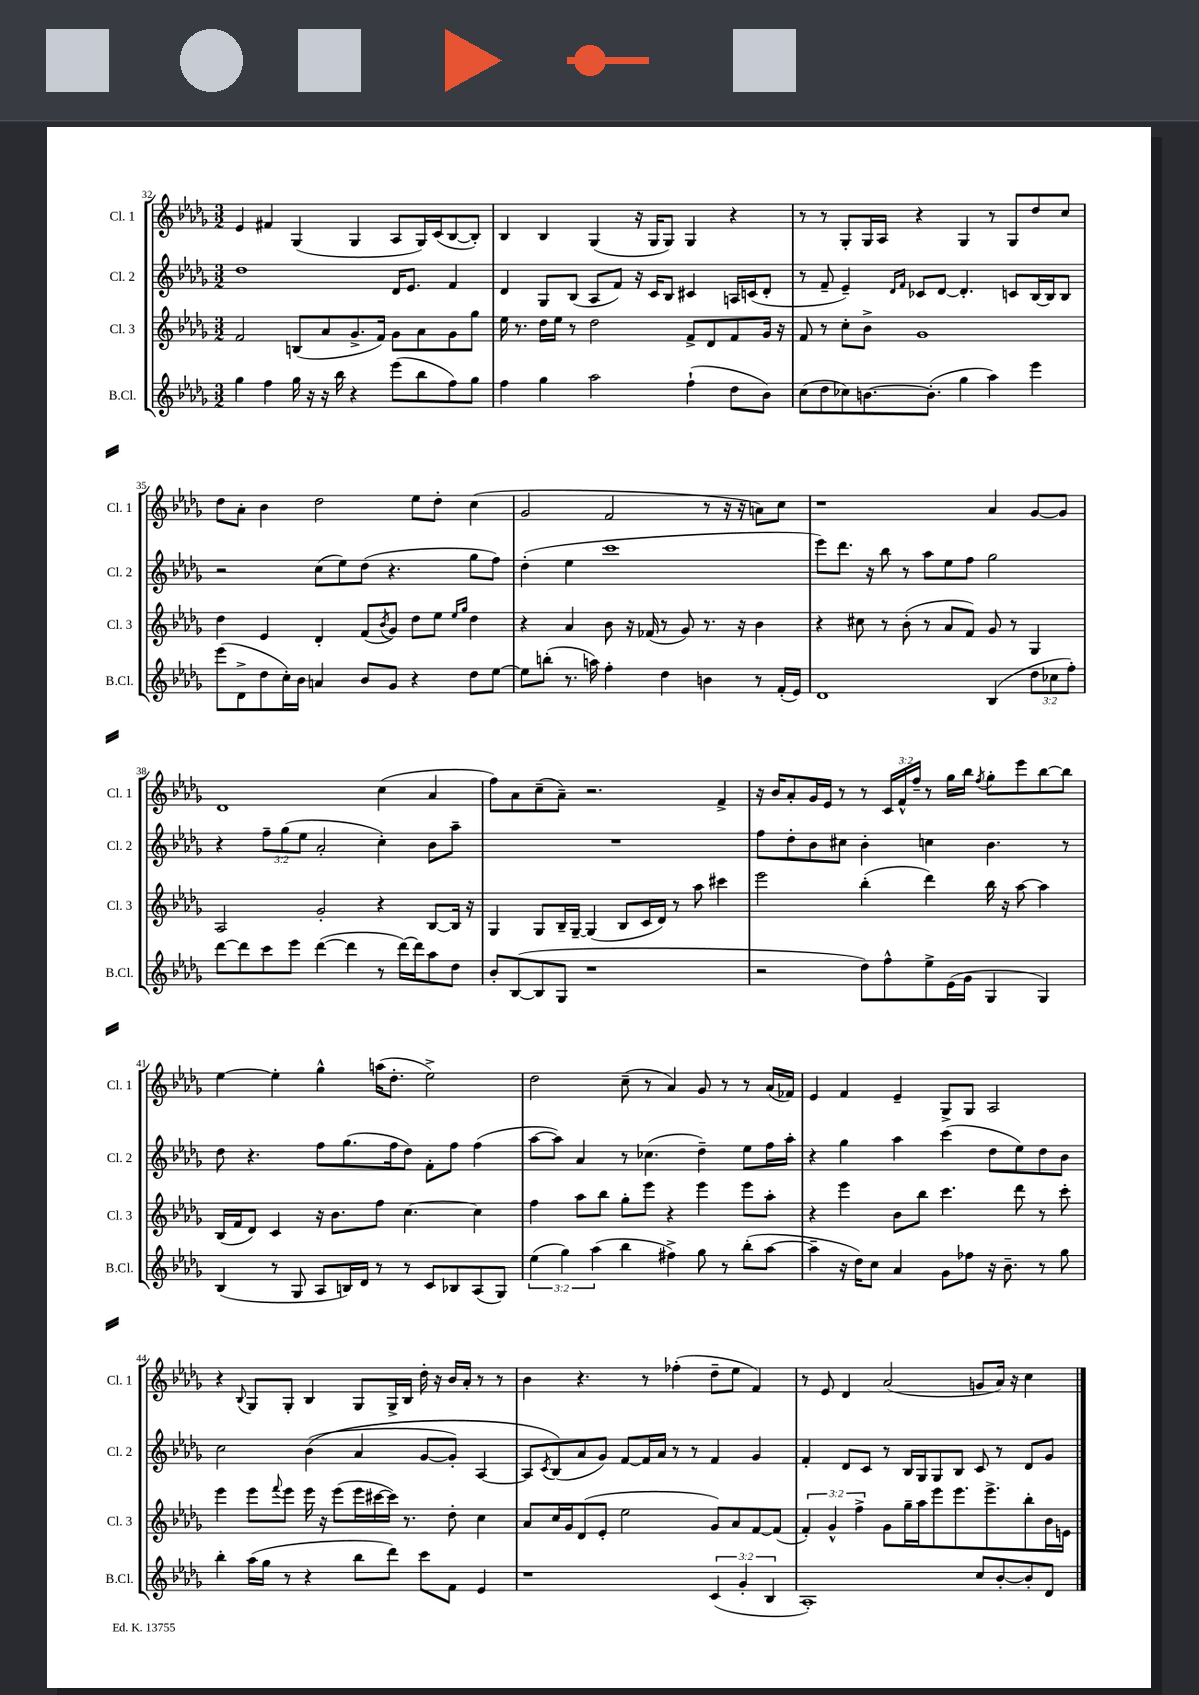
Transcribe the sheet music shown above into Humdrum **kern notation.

**kern	**kern	**kern	**kern
*part4	*part3	*part2	*part1
*staff4	*staff3	*staff2	*staff1
*I"B.Cl.	*I"Cl. 3	*I"Cl. 2	*I"Cl. 1
*I'B.Cl.	*I'Cl. 3	*I'Cl. 2	*I'Cl. 1
*clefG2	*clefG2	*clefG2	*clefG2
*k[b-e-a-d-g-]	*k[b-e-a-d-g-]	*k[b-e-a-d-g-]	*k[b-e-a-d-g-]
*M3/2	*M3/2	*M3/2	*M3/2
=32	=32	=32	=32
4gg-\	2f/	1dd-	4e-/
4ff\	.	.	4f#X/
16gg-\	(8Bn/L	.	(4G-/
16r	.	.	.
16r	8a-/	.	.
16bb-\	.	.	.
4r	8.g-^/	.	4G-/
.	16f/Jk)	.	.
(8eee-\L	8g-\L	16d-/KL	8A-/L
.	.	8.e-/J	.
8bb-\	8a-\	.	16G-/L)
.	.	.	(16c/J
8ff\)	8g-\	4f/	[8B-/
8gg-\J	8gg-\J	.	8B-'/J])
=33	=33	=33	=33
4ff\	16ee-\	4d-/	4B-/
.	8.r	.	.
4gg-\	16dd-\LL	8G-/L	4B-/
.	16ee-\JJ	.	.
.	8r	(8B-/J	.
2aa-\	2dd-\	8A-/L	(4G-/
.	.	8f/J)	.
.	.	16r	16r
.	.	16c/KL	16G-/KL
.	.	8B-/J	8G-/J)
(4ff`\	8f^/L	4c#X/	4G-/
.	8d-/	.	.
8dd-\L	8f/	16An/LL	4r
.	.	(16cn/J	.
8b-\J)	16g-/Jk	8d-'/J	.
.	16r	.	.
=34	=34	=34	=34
(8cc\L	8f/	8r	8r
8dd-\	8r	8f~/	8r
8cc-X\)	8cc'\L	4e-~/)	8G-'/L
[8.bn\	8b-^\J	.	16G-/L
.	.	.	16A-/JJ
.	.	16qqd-/LL	.
.	.	16qqf/JJ	.
.	1g-	8c-X/L	4r
(8.b'\J]	.	.	.
.	.	[8d-/J	.
4gg-\	.	4.d-'/]	4G-/
4aa-\)	.	.	8r
.	.	8cn/L	8G-/L
4eee-\	.	[16B-/L	8dd-/
.	.	16B-/J]	.
.	.	8B-/J	8cc/J
!!LO:LB:g=z
=35	=35	=35	=35
(8eee-\L	4dd-\	2r	8dd-\L
8d-^\	.	.	8a-'\J
8dd-\	4e-/	.	4b-\
16cc'\L)	.	.	.
16b-\JJ	.	.	.
4an/	4d-'/	(8cc\L	2dd-\
.	.	8ee-\)	.
8b-/L	(8f/L	(8dd-\J	.
.	8qb-/	.	.
8g-/J	8g-/J)	4.r	.
4r	8dd-\L	.	8ee-\L
.	8ee-\J	.	8dd-'\J
.	16qqee-/LL	.	.
.	16qqgg-/JJ	.	.
8dd-\L	4dd-\	8gg-\L	(4cc\
[8ee-\J	.	8ff\J)	.
=36	=36	=36	=36
8ee-\L]	4r	(4dd-'\	2g-/
(8bbn'\J	.	.	.
8.r	4a-/	4ee-\	.
16aan\)	.	.	.
4ff'\	8b-\	1ccc	2f/
.	16r	.	.
.	(16f-X/	.	.
4dd-\	8r	.	.
.	8g-/)	.	.
4bn\	8.r	.	8r
.	.	.	16r
.	16r	.	16r
8r	4b-\	.	8an\L)
(16f'/LL	.	.	8cc\J
16e-/JJ)	.	.	.
=37	=37	=37	=37
1d-	4r	8eee-\L)	1r
.	.	8.ddd-\J	.
.	8cc#X\	.	.
.	.	16r	.
.	8r	8bb-\	.
.	(8b-'\	8r	.
.	8r	8aa-\L	.
.	8a-/L	8ee-\	.
.	8f/J)	8ff\J	.
(4B-/	8g-/	2gg-\	4a-/
.	8r	.	.
12dd-\L	4G-/	.	[8g-/L
12cc-X\	.	.	.
.	.	.	8g-/J]
12ff'\J)	.	.	.
!!LO:LB:g=z
=38	=38	=38	=38
[8ddd-\L	2A-/	4r	1d-
8ddd-\]	.	.	.
8ccc\	.	12ff~\L	.
.	.	(12gg-\	.
8eee-\J	.	.	.
.	.	12ee-\J	.
([4ddd-\	2g-'/	2a-'/	.
4ddd-\]	.	.	.
8r	4r	4cc'\)	(4cc\
[16ddd-\LL)	.	.	.
16ddd-\J]	.	.	.
8aa-\	[8B-/L	8b-\L	4a-/
8dd-\J	16B-/Jk]	8aa-~\J	.
.	16r	.	.
=39	=39	=39	=39
8b-'/L	4G-/	1.r	8ff\L)
([8B-/	.	.	8a-\
8B-/]	8G-/L	.	(8cc~\
8G-/J	16B-~/L	.	8a-~\J)
.	[16G-~/JJ	.	.
1r	(4G-/]	.	2.r
.	8B-/L	.	.
.	16c/L	.	.
.	16d-/JJ)	.	.
.	8r	.	.
.	8aa-\	.	.
.	4ccc#X\	.	4f^/
=40	=40	=40	=40
2r	2eee-\	8ff\L	16r
.	.	.	16b-/KL
.	.	8dd-'\	8a-'/
.	.	8b-\	16g-/L
.	.	.	16e-/JJ
.	.	8cc#X\J	8r
8dd-\L)	(4bb-'\	4b-'\	8r
8ff^^\	.	.	24c/LL
.	.	.	24f^^/
.	.	.	24ff~/JJ
8ee-^\	4ddd-\)	4ccn\	8r
(16e-\L	.	.	16gg-\LL
16g-\JJ	.	.	16bb-\JJ
.	.	.	8qff/
4G-/	16bb-\	4.b-\	8gg-'\L
.	16r	.	.
.	[8aa-\	.	8eee-\
4G-/)	4aa-\]	.	[8bb-\
.	.	8r	8bb-\J]
!!LO:LB:g=z
=41	=41	=41	=41
(4B-/	(16B-/LL	8dd-\	[4ee-\
.	16f/J	.	.
.	8d-/J)	4.r	.
8r	4c/	.	4ee-'\]
8G-/	.	.	.
8A-/L	16r	8ff\L	4gg-^^\
.	8.b-\L	.	.
16Bn/L)	.	(8.gg-\	.
16d-/JJ	.	.	.
8r	8ff\J	.	(16aan\KL
.	.	16ff\k	8.dd-'\J
8r	[4.cc\	8dd-\J)	.
8c/L	.	8f'\L	2ee-^\)
8B-X/	.	8ff\J	.
(8A-/	4cc\]	(4ff\	.
8G-/J)	.	.	.
=42	=42	=42	=42
(6ee-\	4ff\	[8aa-\L	2dd-\
.	.	8aa-\J])	.
6gg-\)	.	.	.
.	8aa-\L	4a-/	.
(6aa-\	.	.	.
.	8bb-\J	.	.
4bb-\	8gg-'\L	8r	(8cc~\
.	8eee-\J	(4.cc-X\	8r
4ff#X^\)	4r	.	4a-/)
8gg-\	4eee-\	4dd-~\)	8g-/
8r	.	.	8r
(8bb-'\L	8eee-\L	8ee-\L	8r
[8aa-\J	8aa-'\J	16ff\L	(16a-/LL
.	.	16aa-'\JJ	16f-X/JJ)
=43	=43	=43	=43
4aa-~\]	4r	4r	4e-/
16r	4eee-\	4gg-\	4f/
16dd-\KL)	.	.	.
8cc\J	.	.	.
4a-/	8b-\L	4aa-\	4e-~/
.	8bb-\J	.	.
8g-\L	4.ccc\	(4ccc\	8G-^/L
8ff-X\J	.	.	8G-/J
16r	.	8dd-\L	2A-/
8.b-~\	.	.	.
.	8ddd-\	8ee-\)	.
8r	8r	8dd-\	.
8gg-\	8ccc'\	8b-\J	.
!!LO:LB:g=z
=44	=44	=44	=44
4bb-'\	4eee-\	2cc\	4r
.	.	.	8qqB-/
(16aa-\LL	8eee-\L	.	8G-/L
16gg-\JJ	.	.	.
.	8qqfff/	.	.
8r	8eee-\J	.	8G-'/J
4r	16eee-\	((4b-\	4B-/
.	16r	.	.
.	(8eee-\L	.	.
8bb-\L	16eee-\L	4a-/	8G-/L
.	[16ccc#X\	.	.
8ddd-\J)	16ccc#\JJ])	.	16G-^/L
.	8.r	.	16B-/JJ
8ccc\L	.	[8g-/L	16dd-'\
.	.	.	16r
8f\J	8dd-'\	8g-'/J])	16b-/LL
.	.	.	16a-'/JJ
4e-/	4cc\	[4A-/	8r
.	.	.	8r
=45	=45	=45	=45
1r	8a-/L	8A-/L]	4b-\
.	.	8qc/	.
.	16cc/L	(8B-/)	.
.	16g-/J	.	.
.	(8d-/	8a-/	4.r
.	8e-'/J	8g-/J)	.
.	2ee-\	[8f/L	.
.	.	16f/L]	8r
.	.	16a-/JJ	.
.	.	8r	(4ff-X'\
.	.	8r	.
(6c/	8g-/L)	4f/	8dd-~\L
.	8a-/	.	8ee-\J
6g-'/	.	.	.
.	[8f/	4g-/	4f/)
6B-/	.	.	.
.	(8f/J]	.	.
=46	=46	=46	=46
1A-')	6f'/)	4f'/	8r
.	.	.	8e-/
.	6g-^^/	.	.
.	.	8d-/L	4d-/
.	6ff^\	.	.
.	.	8c/J	.
.	8g-\L	8r	(2a-/
.	16gg-~\L	16B-/LL	.
.	16aa-\J	16G-/J	.
.	8eee-\	8G-/	.
.	8.eee-\	8B-/J	.
8cc/L	.	8c/	8gn/L
.	8.eee-^\	.	.
[8b-'/	.	8r	16a-/Jk)
.	.	.	16r
8b-'/]	8bb-'\	8d-/L	4cc\
8d-/J	16b-\L	8g-/J	.
.	16en\JJ	.	.
==	==	==	==
*-	*-	*-	*-
